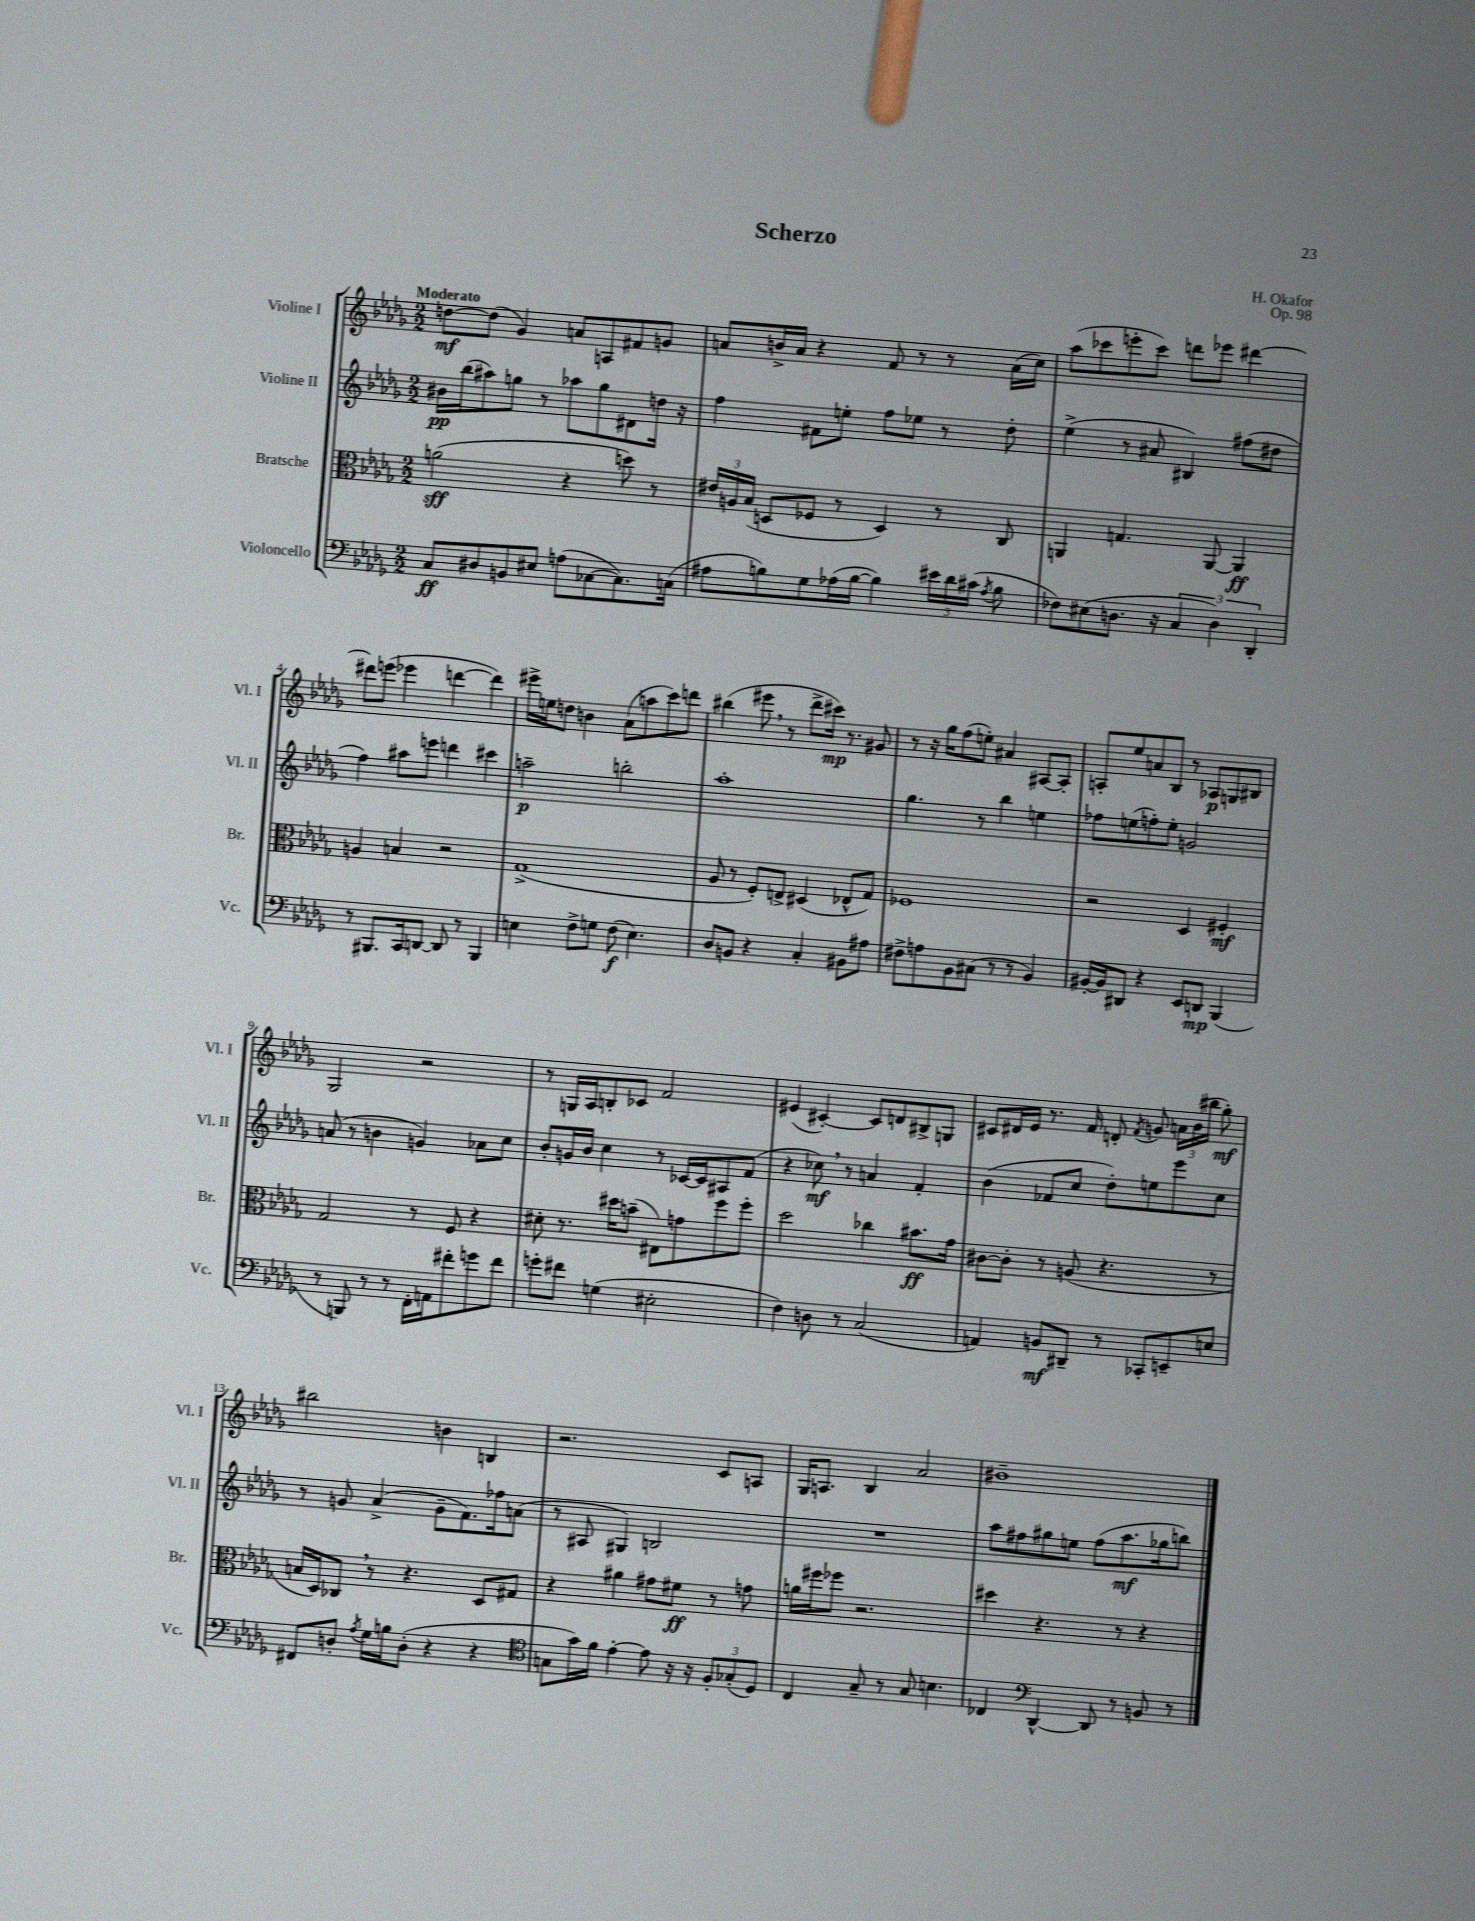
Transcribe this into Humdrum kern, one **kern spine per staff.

**kern	**kern	**kern	**kern
*staff4	*staff3	*staff2	*staff1
*clefF4	*clefC3	*clefG2	*clefG2
*k[b-e-a-d-g-]	*k[b-e-a-d-g-]	*k[b-e-a-d-g-]	*k[b-e-a-d-g-]
*M2/2	*M2/2	*M2/2	*M2/2
8C	(2a	16b#	[8dd
.	.	(16bb-	.
8D#	.	8aa#)	(8dd]
8BB	.	8gg	4g-)
8E#	.	8r	.
(8A	4r	8aa-	8a
[8C-	.	8gg	8A
8.C-])	8dd)	8d#	8f#
.	8r	16dd	8g
(16C	.	16r	.
=	=	=	=
8A#	24e#	4ff	8a
.	24A	.	.
.	(24B-	.	.
8B)	8D	.	16b^
.	.	.	16a
8G-	8F-	8f#	4r
(16A-	8r	8ee'	.
[16B	.	.	.
4B])	4D)	8ff	8f
.	.	8ee-	8r
24e#	8r	8r	8r
24d-	.	.	.
(24c#	.	.	.
8qA-	.	.	.
8B	8C	8dd-'	(16a
.	.	.	16cc)
=	=	=	=
8F-)	4AA	(4ee-^	(8aa-
(8E#	.	.	8ccc-
8.D	4.G	8r	8eee'
.	.	8a#	8ccc-)
16r	.	.	.
6C	.	4B#)	8ddd
.	[8AA	.	8eee-
6D)	.	.	.
.	4AA]	(8ff#	[4ddd#
6DD-'	.	.	.
.	.	8dd#	.
=	=	=	=
8r	4A	4ff)	8ddd#]
8.BBB#	.	.	(8eee
.	4B	8aa#	4eee-
16CC	.	.	.
[8DD	.	8eee	.
8DD]	2r	4ddd	[4ddd
8r	.	.	.
4BBB#	.	4ccc#	4ddd])
=	=	=	=
4E	(1G-^	2aa~	16eee#^
.	.	.	16ee
.	.	.	8dd
8F^	.	.	4b
8G	.	.	.
(8F	.	2bb'	(8a-
4.E)	.	.	8aa
.	.	.	8ccc)
.	.	.	8ddd
=	=	=	=
8D-	8A-	1aa-'	(4bb#
8BB	8r	.	.
4r	8F')	.	8eee#
.	8E^	.	8r
4C'	(4D#	.	8ddd-^
.	.	.	16ccc#)
.	.	.	8.r
8BB#	8E-^^	.	.
8A#	8G-)	.	8g#
=	=	=	=
8F#^	1F-	4.gg-	8r
8A	.	.	16r
.	.	.	16gg-
8BB-	.	.	(8ff
(8C#	.	8r	8ee')
8r	.	4bb-	4a#
8r	.	.	.
4BB-)	.	4ee	[8A#
.	.	.	8A#']
=	=	=	=
[16BB#'	2r	8ff-	8A'
16BB#]	.	.	.
8DD#	.	(8ee	8ee-
4r	.	8ff')	8a
.	.	8ee'	8B-
8EE-	4D-	2g	8r
8DD	.	.	8A-
(4BBB-	4F#'	.	8G
.	.	.	8B#
=	=	=	=
8r	2G-	(8a	2G-
8BBB)	.	8r	.
8r	.	4b	.
8r	.	.	.
16FF'	8r	4g)	2r
16AA	.	.	.
8f#'	8F	.	.
8g	4r	8a-	.
8f#	.	8cc	.
=	=	=	=
8g'	8d#'	8b-'	8r
8f#	8.r	16g	16G
.	.	16b-	16A-
(4G	.	4cc	8B'
.	16dd#	.	.
.	(8b~	.	8c-
2E#'	8E#)	8r	2f
.	8g	[16c-	.
.	.	16c-]	.
.	8ff	8A#	.
.	8ff'	(8f	.
=	=	=	=
4F)	2dd-	4r	(4e#
8D	.	8cc-)	[4c#')
8r	.	8r	.
(2C	4cc-	4a	8c#]
.	.	.	8d
.	8.b#	4f'	8B#^
.	.	.	8G
.	16g-	.	.
=	=	=	=
4AA)	[8c#	(4b-	8c#
.	8c#']	.	16d#
.	.	.	16e-
8BB	8r	8f-	8.r
8DD#~	(8A	8cc	.
.	.	.	16f
8r	4.r	8dd-')	8d'
.	.	.	8qf
8CC-'	.	8ee	8g
8EE~	.	8eee-	24a
.	.	.	(24b-
.	.	.	24bb#
8E	8r	8cc	8gg-')
=	=	=	=
8FF#	16B	8r	2bb#
.	16D-)	.	.
8D'	8C-	8g	.
8qA-	.	.	.
16G-	8r	(4a-^	.
16B	.	.	.
(8D'	4.r	.	.
4r	.	8g~	4b
.	.	8.f)	.
4r	8D-	.	4B
.	.	16ff-	.
.	8G#	(8a	.
=	=	=	=
*clefC4	*	*	*
8G	4r	8r	2.r
16g-)	.	8A#	.
16f	.	.	.
[4e-'	4a#	4G#)	.
8e-]	8g#	2B	.
16r	8f#	.	.
16r	.	.	.
12F'	8r	.	8c
(12G-'	.	.	.
.	8g	.	8A
12D-)	.	.	.
=	=	=	=
4C	16a	1r	16G-
.	16ff#	.	8.A
.	8ff-	.	.
8G-~	2.r	.	4B-
8r	.	.	.
8G-	.	.	2a-
4.B	.	.	.
=	=	=	=
4C-	4dd#	8aa-	1b#~
.	.	8ff#	.
*clefF4	*	*	*
[4DD-^^	4.r	8gg#	.
.	.	8ee	.
8DD-]	.	(8ff#	.
8r	8r	8.aa-	.
8BB	4r	.	.
.	.	16gg-	.
8r	.	8bb)	.
==	==	==	==
*-	*-	*-	*-
